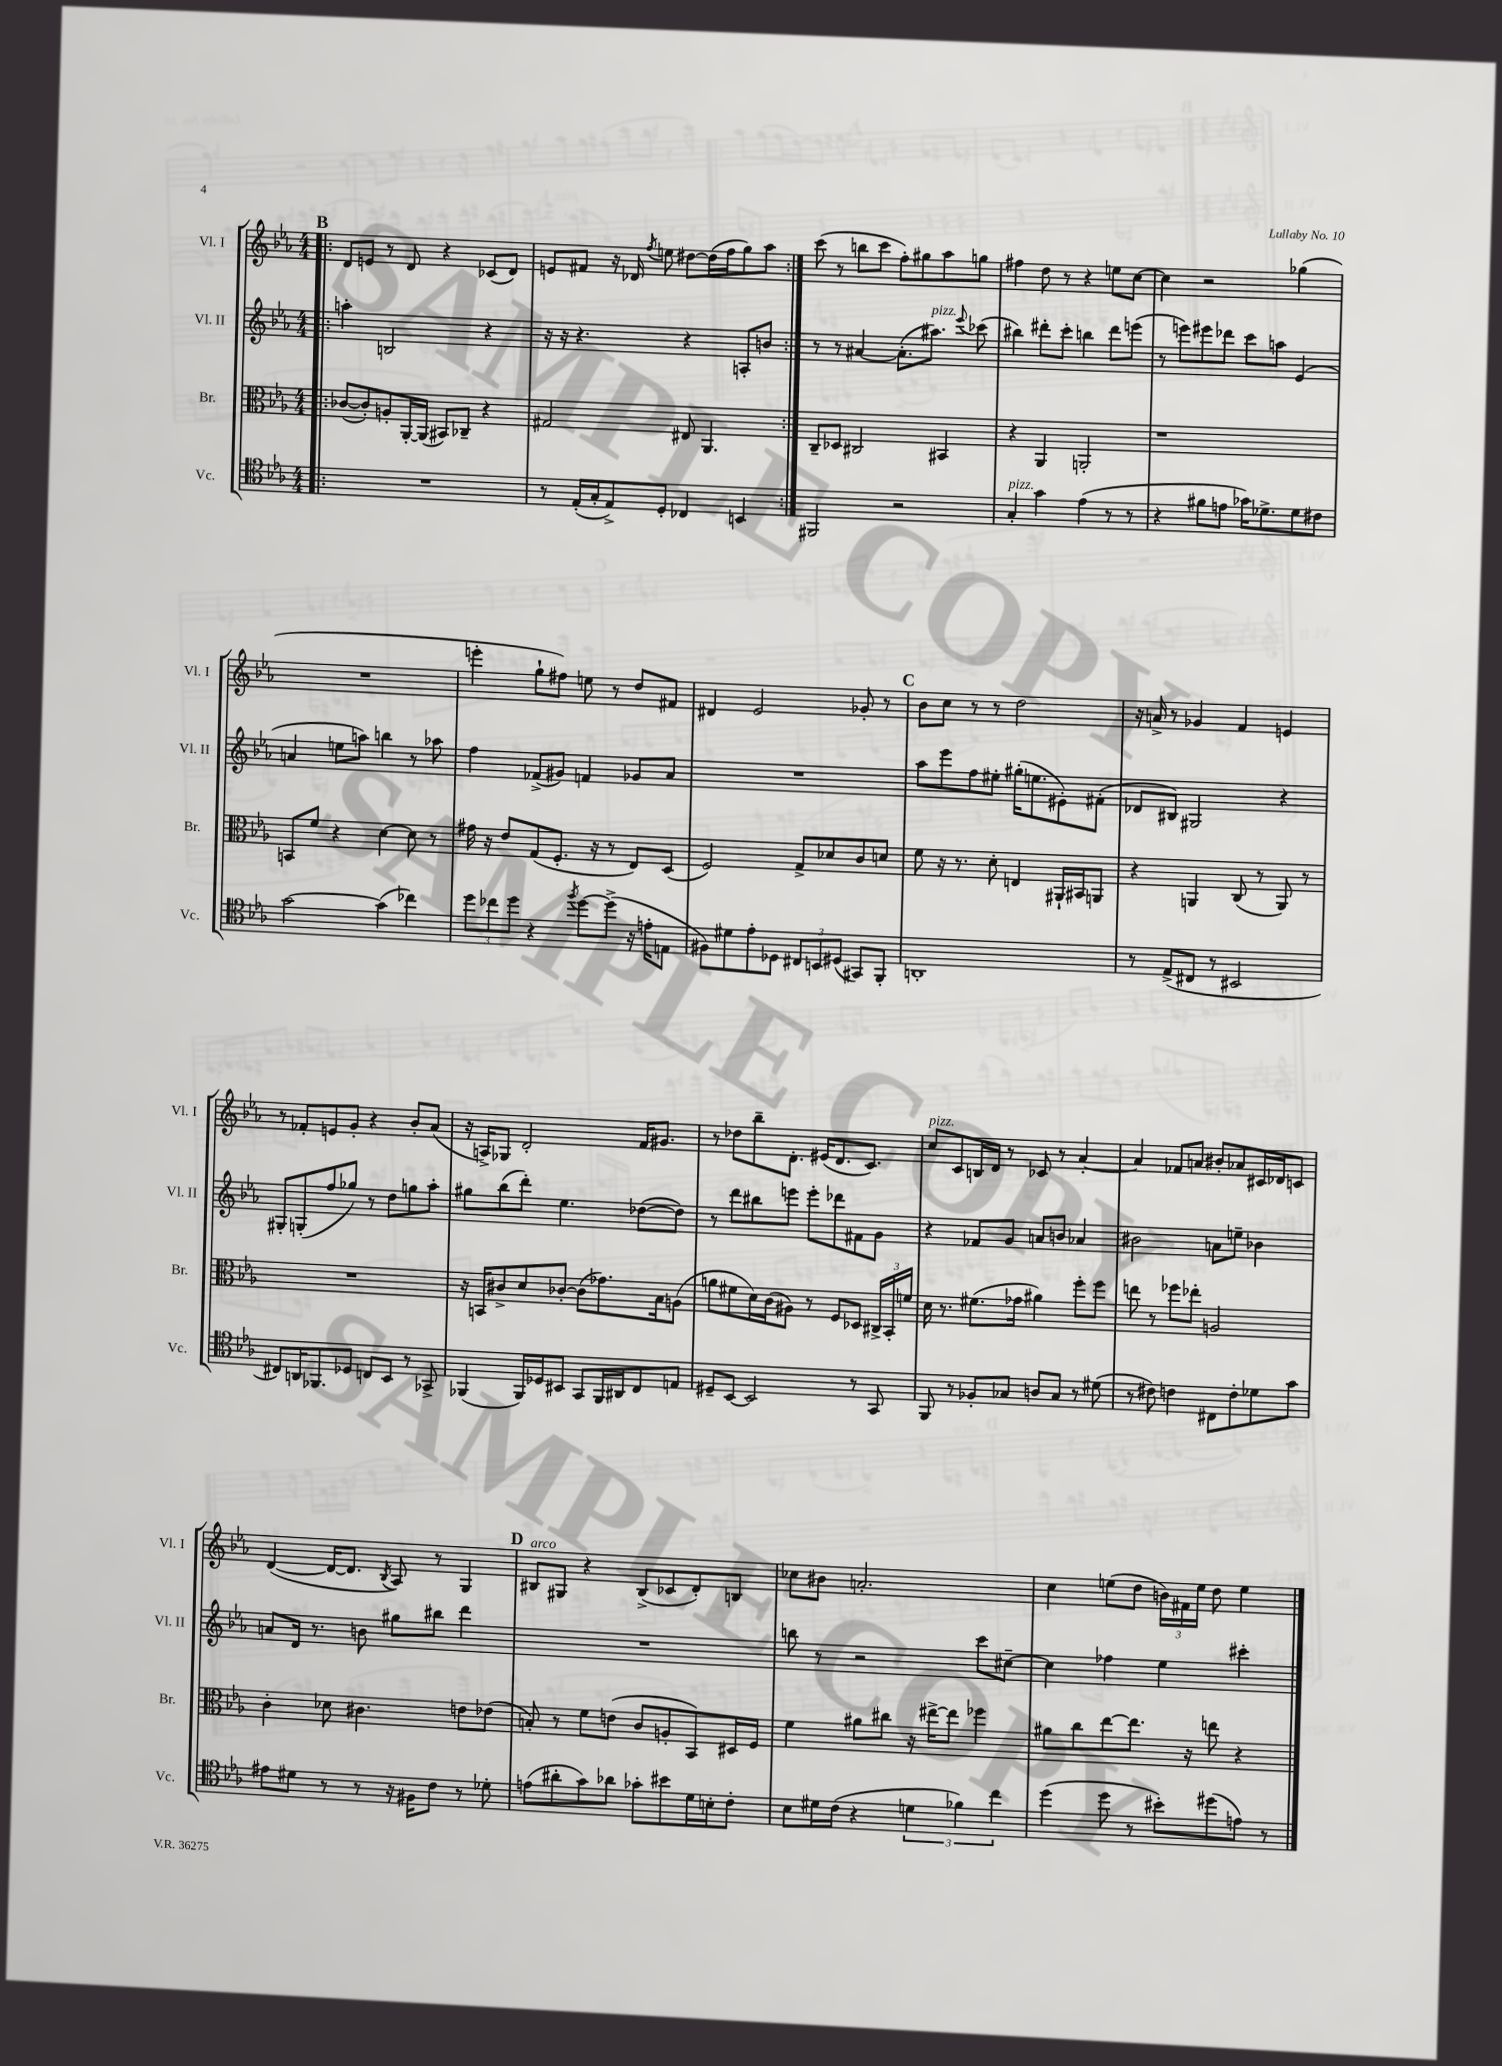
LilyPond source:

<<
\new StaffGroup <<
\new Staff = "s0" \with { instrumentName = "Vl. I" shortInstrumentName = "Vl. I" } {
    \clef treble \key ees \major \numericTimeSignature \time 4/4
    \autoBeamOff \repeat volta 2 { \mark \markup { \bold "B" } \bar ".|:" d'8[ e'8] r8 d'8 r4 ces'8[( d'8]) |
    e'8[ fis'8] r16 des'16 \acciaccatura { f''8 } e''8 dis''8[~ dis''16( f''16 g''8) aes''8] | }
    c'''8( r8 b''8[ c'''8] f''8[-.) gis''8 aes''8 g''8] |
    fis''4 d''8 r8 r4 e''8[ c''8]~ |
    c''4 r2 ges''4( |
    R1 |
    e'''4-. g''8[-! fis''8]) e''8 r8 d''8[ fis'8] |
    dis'4 ees'2 ges'8-. r8 |
    \mark \markup { \bold "C" } bes'8[ c''8] r8 r8 d''2 |
    r16 a'16-> r8 ges'4 f'4 e'4 |
    r8 fes'8[-. e'8 g'8]-. r4 bes'8[-. aes'8]( |
    r16 a16[->) ges8] d'2-. f'16[ gis'8.] |
    r8 des''8[ bes''8-- d'8.]-. eis'16[( d'8. c'8.]) |
    c''8[^\markup { \italic "pizz." } c'8 b16 d'16] r8 ces'8 r8 aes'4~-. |
    aes'4 fes'8[ a'8] bis'8[-. aes'8 cis'16 des'16 c'8] |
    d'4~( d'16[~ d'8.] \acciaccatura { bes8 } aes8) r8 g4 |
    \mark \markup { \bold "D" } bis8[^\markup { \italic "arco" } gis8] r4 bis8[->( ces'8 d'8-.) b8] |
    ces''8[ bis'8] a'2.-. |
    c''4 e''8[( d''8] \tuplet 3/2 { b'16[) fis'16 e''16] } d''8 e''4 \bar "|." |
}
\new Staff = "s1" \with { instrumentName = "Vl. II" shortInstrumentName = "Vl. II" } {
    \clef treble \key ees \major \numericTimeSignature \time 4/4
    \autoBeamOff \repeat volta 2 { \mark \markup { \bold "B" } \bar ".|:" a''4-. b2 r4 |
    r16 r16 r4. r4 a8[-. b'8] | }
    r8 r8 ais'4~ ais'8.[-.( ais''8.]^\markup { \italic "pizz." }) \appoggiatura { ees'''8 } ces'''8( |
    bis''4) dis'''8[-. c'''8]-. b''4 dis'''8[ e'''8]( |
    r8 e'''8[) eis'''8 des'''8] c'''8[ a''8] ees'4( |
    a'4 e''8[ a''8]) b''4 r8 aes''8 |
    f''4 fes'8[->( gis'8]) f'4 ges'8[ aes'8] |
    R1 |
    \mark \markup { \bold "C" } aes''8[ ees'''8 f''8 eis''8]-. gis''16[-.( e''8. eis'8-.) fis'8]-.( |
    des'8[ bis8]) gis2 r4 |
    gis8[-. g8-.( f''8 ges''8]) r8 d''8[ g''8 aes''8]-. |
    gis''8[ bes''8( d'''8]-.) ees''4. des''8[~( des''8]) |
    r8 d'''8[ bis''8 e'''8] e'''8[-. des'''8 fis'8 g'8] |
    r4 fes'8[ g'8] a'8[ b'8] aes'4 |
    bis'2 a'8[ e''8]-- bes'4 |
    a'8[ d'16] r8. b'8 gis''8[ bis''8] d'''4 |
    \mark \markup { \bold "D" } R1 |
    b''8 r8 r2 c'''8[ cis''8]~-- |
    cis''4 fes''4 ees''4 cis'''4-. \bar "|." |
}
\new Staff = "s2" \with { instrumentName = "Br." shortInstrumentName = "Br." } {
    \clef alto \key ees \major \numericTimeSignature \time 4/4
    \autoBeamOff \repeat volta 2 { \mark \markup { \bold "B" } \bar ".|:" ces'8[~( ces'8-.) a8-. aes,16~-. aes,16]( bis,8[) ces8]-- r4 |
    gis2 eis8 aes,4. | }
    c8[-- des8] cis2 bis,4 |
    r4 aes,4 a,2-. |
    r1 |
    b,8[ f'8] r4 d'4~ d'8 r8 |
    gis'16 r16 ees'8[ g8( f8.]-. r16 r8 ees8[) d8]( |
    f2) g8[-> des'8 c'8 d'8] |
    \mark \markup { \bold "C" } f'8 r16 r8. d'8-. e4 ais,16[-! bis,16 a,8] |
    r4 a,4 c8( r8 a,8) r8 |
    R1 |
    r16 b,16[ cis'8-> d'8 ces'8]~-. ces'8[( ges'8.) bes16 a8]( |
    a'8[ fis'8 d'16) c'16( ais8]) r8 f8[ des8] \tuplet 3/2 { cis16[-> bes,16-. f'16] } |
    d'16 r8. fis'8.[( ges'16] ais'4) f''8[-. f''8] |
    e''8 r8 fes''8[ ees''8]-. a2 |
    c'4-. des'8 cis'4. e'8[ ees'8]( |
    \mark \markup { \bold "D" } b8-.) r8 f'8[ e'8]( c'8[ a8-. bes,8) dis16 f16] |
    f'4 ais'8[ cis''8] r16 eis''16[~-> eis''8] fes''4 |
    ais'8[ c''8 ees''8~ ees''8.] r16 e''8 r4 \bar "|." |
}
\new Staff = "s3" \with { instrumentName = "Vc." shortInstrumentName = "Vc." } {
    \clef tenor \key ees \major \numericTimeSignature \time 4/4
    \autoBeamOff \repeat volta 2 { \mark \markup { \bold "B" } \bar ".|:" R1 |
    r8 ees16[-.( g16-. ees8->) d8]-. ces4 b,4 | }
    fis,2 r2 |
    g4-.^\markup { \italic "pizz." } g'4 ees'4( r8 r8 |
    r4 fis'8[ e'8] ges'16[) des'8.-> des'8 cis'8] |
    g'2~ g'4( ces''4) |
    \tuplet 3/2 { d''8[ ces''8 d''8] } r4 \acciaccatura { f''8 } d''8[~ d''8]->( r16 e'16[-. e8] |
    fis8[) dis'8 ees'8-. des8] \tuplet 3/2 { cis8[ b,8 dis8]( } gis,8[) f,8]-. |
    \mark \markup { \bold "C" } a,1-. |
    r8 ees8[->( cis8] r8 bis,2 |
    cis8[) a,16 fes,8. des8] c8[ bes,8] r8 ges,8-> |
    fes,4( fes,16[) des16 bis,8] g,8[ fes,16 ais,16 c8 e8] |
    dis8[-- bes,8]~ bes,2 r8 g,8 |
    f,8 r8 fes8[-. ges8] a8[ ges8] r8 dis'8( |
    r8 cis'8) c'4 cis8[ c'8-. des'8 g'8] |
    eis'8[ dis'8] r8 r8 r16 fis16[ c'8] r8 des'8-. |
    \mark \markup { \bold "D" } e'8[( ais'8-. g'8) aes'8] ges'8[-. bis'8 d'16 b16-. c'8]-. |
    bes8[ dis'16 c'16]( r4 \tuplet 3/2 { d'4 fes'4) c''4 } |
    d''4( d''8 r8 bis'8[-.) dis''8( e'8]) r8 \bar "|." |
}
>>
>>
\layout { \context { \Score \remove "Bar_number_engraver" } }
